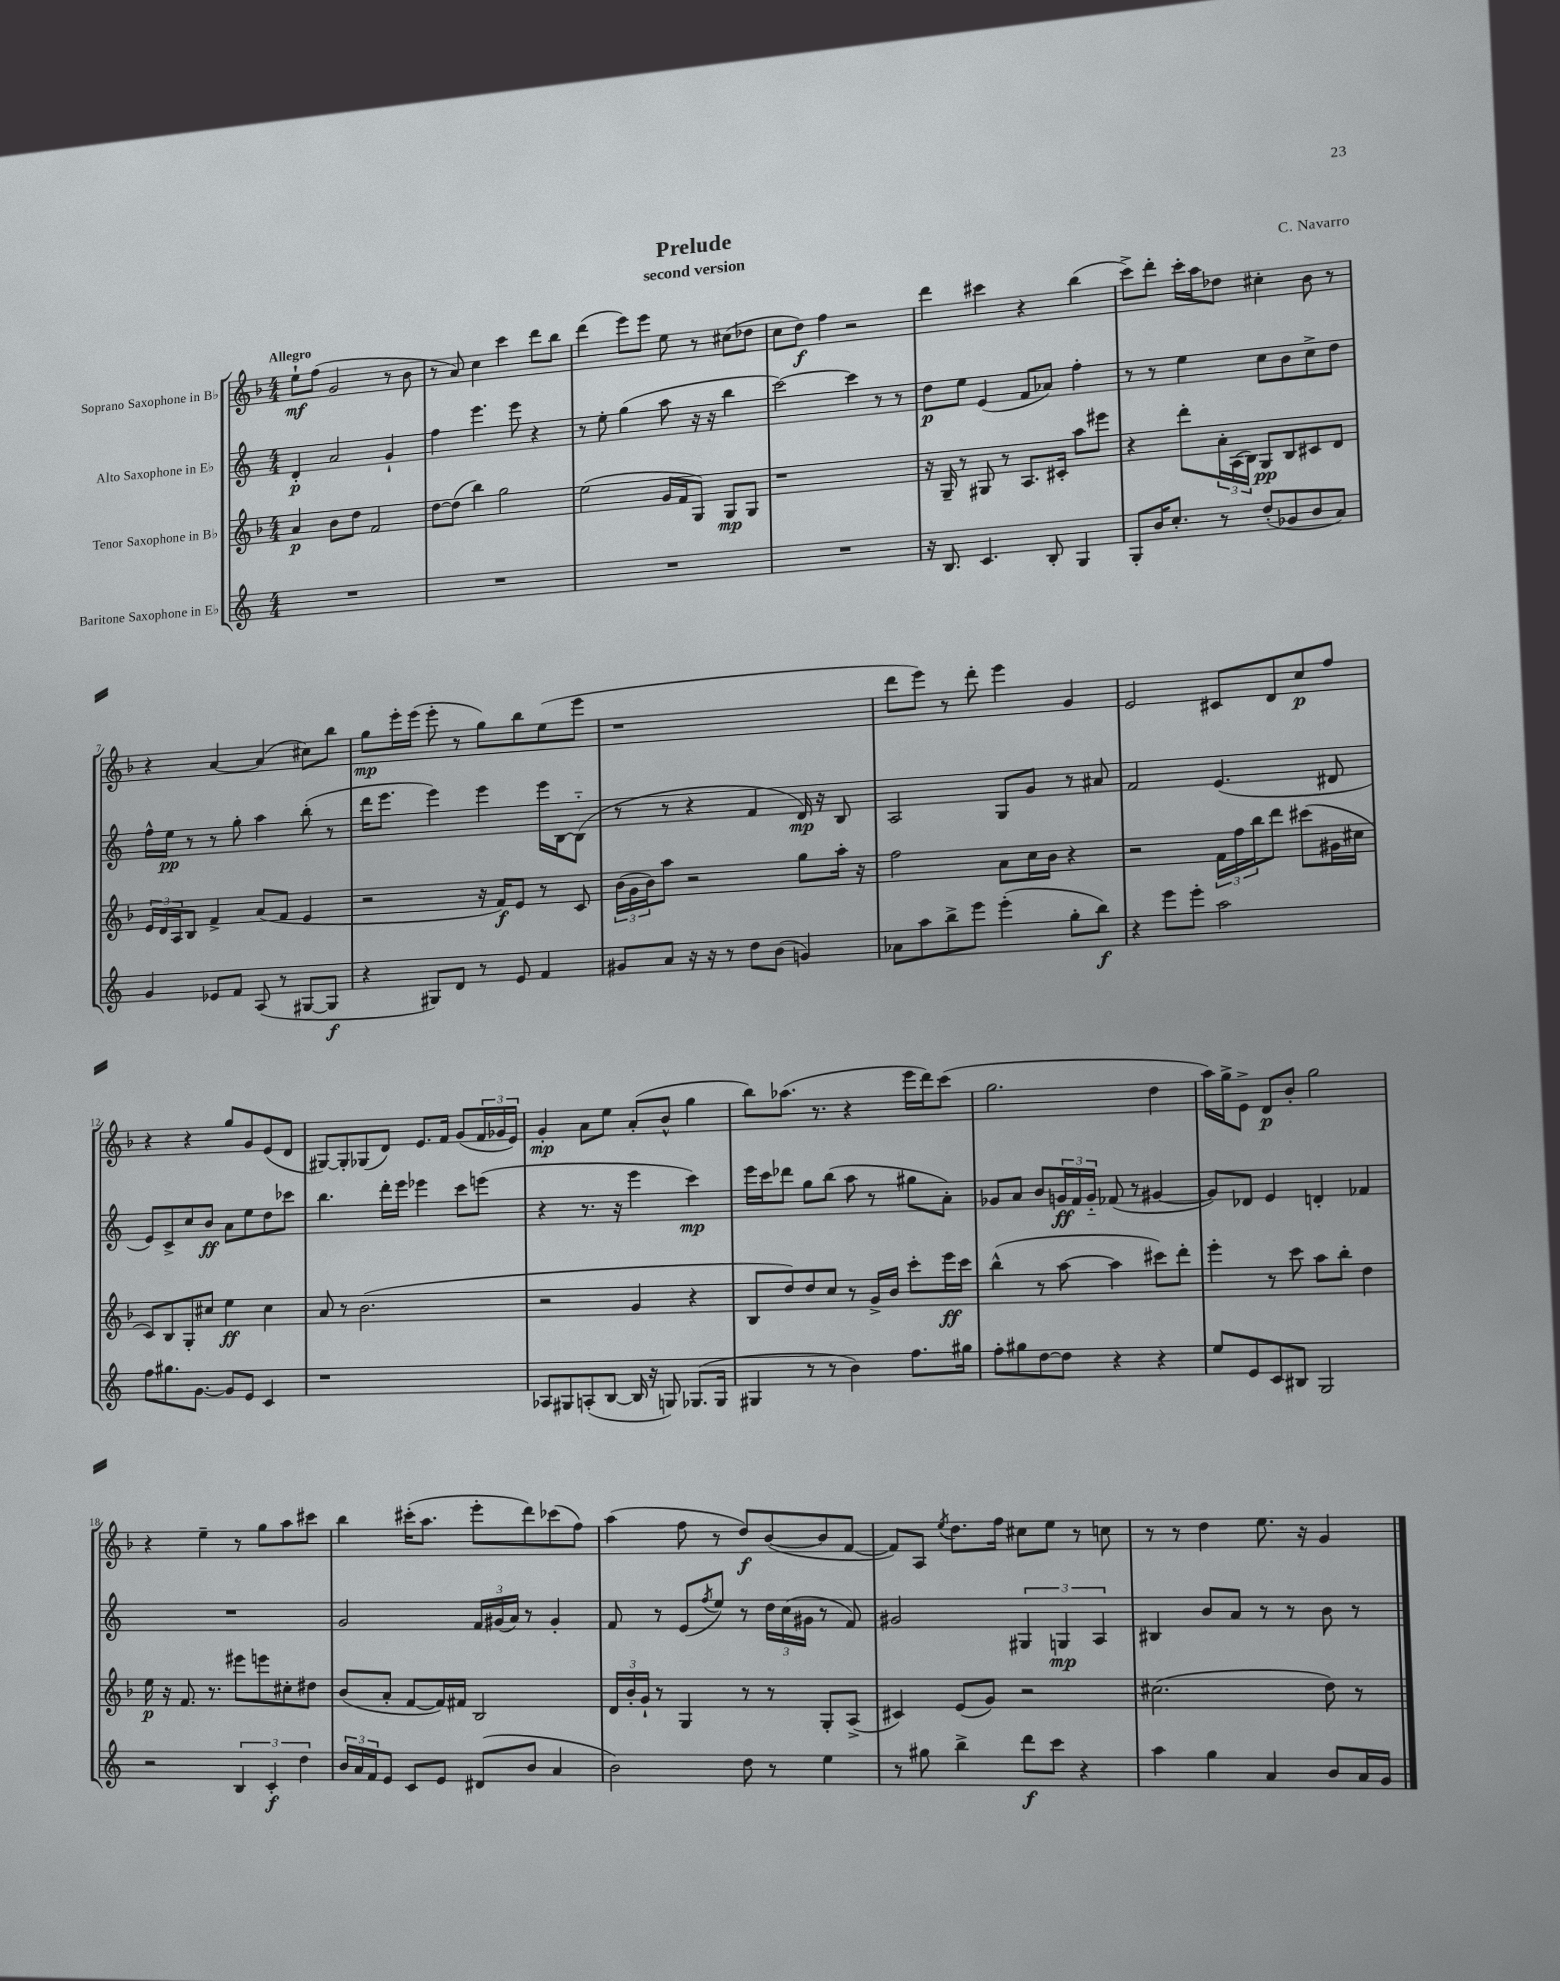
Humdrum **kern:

**kern	**dynam	**kern	**dynam	**kern	**dynam	**kern	**dynam
*part4	*part4	*part3	*part3	*part2	*part2	*part1	*part1
*staff4	*staff4	*staff3	*staff3	*staff2	*staff2	*staff1	*staff1
*I"Baritone Saxophone in E♭	*	*I"Tenor Saxophone in B♭	*	*I"Alto Saxophone in E♭	*	*I"Soprano Saxophone in B♭	*
*clefG2	*	*clefG2	*	*clefG2	*	*clefG2	*
*k[]	*	*k[b-]	*	*k[]	*	*k[b-]	*
*M4/4	*	*M4/4	*	*M4/4	*	*M4/4	*
=1	=1	=1	=1	=1	=1	=1	=1
!	!	!	!	!	!	!LO:TX:a:B:t=Allegro	!
1r	.	4a/	p	4d'/	p	8ee`\L	mf
.	.	.	.	.	.	(8ff\J	.
.	.	8b-\L	.	2a/	.	2g/	.
.	.	8dd\J	.	.	.	.	.
.	.	2f/	.	.	.	.	.
.	.	.	.	4g`/	.	8r	.
.	.	.	.	.	.	8b-\	.
=2	=2	=2	=2	=2	=2	=2	=2
1r	.	[8dd\L	.	4ff\	.	8r	.
.	.	(8dd\J]	.	.	.	8a/)	.
.	.	4bb-\)	.	4.eee\	.	4cc\	.
.	.	2gg\	.	.	.	4ccc\	.
.	.	.	.	8eee\	.	.	.
.	.	.	.	4r	.	8ddd\L	.
.	.	.	.	.	.	8bb-\J	.
=3	=3	=3	=3	=3	=3	=3	=3
1r	.	(2ee\	.	8r	.	(4ddd\	.
.	.	.	.	8ee'\	.	.	.
.	.	.	.	(4gg\	.	8eee\L)	.
.	.	.	.	.	.	8eee\J	.
.	.	16g/LL	.	8aa\	.	8ee\	.
.	.	16f/J	.	.	.	.	.
.	.	8G/J)	.	16r	.	8r	.
.	.	.	.	16r	.	.	.
.	.	8G/L	mp	4bb\	.	(8cc#X\L	.
.	.	8G/J	.	.	.	8dd-X\J	.
=4	=4	=4	=4	=4	=4	=4	=4
1r	.	1r	.	[2ccc\)	.	8cc\L	.
.	.	.	.	.	.	8dd\J)	f
.	.	.	.	.	.	4ff\	.
.	.	.	.	4ccc\]	.	2r	.
.	.	.	.	8r	.	.	.
.	.	.	.	8r	.	.	.
=5	=5	=5	=5	=5	=5	=5	=5
16r	.	16r	.	8dd\L	p	4ddd\	.
8.B/	.	16G~/	.	.	.	.	.
.	.	8r	.	8ee\J	.	.	.
4.c/	.	8G#X/	.	(4e/	.	4ccc#X\	.
.	.	8r	.	.	.	.	.
.	.	8.A/L	.	8f/L	.	4r	.
8B'/	.	.	.	8a-X/J)	.	.	.
.	.	16c#X'/Jk	.	.	.	.	.
4G/	.	8aa\L	.	4ff'\	.	(4bb-\	.
.	.	8eee#X\J	.	.	.	.	.
=6	=6	=6	=6	=6	=6	=6	=6
8G'/L	.	4r	.	8r	.	8ccc^\L)	.
16b/K	.	.	.	8r	.	8ddd'\J	.
8.cc'/J	.	.	.	.	.	.	.
.	.	8ddd'\L	.	4ee\	.	16ccc'\LL	.
.	.	.	.	.	.	16aa\J	.
8r	.	24a'\L	.	.	.	8dd-X\J	.
.	.	(24A\	.	.	.	.	.
.	.	24B-\JJ)	.	.	.	.	.
(8dd'/L	.	8G/L	pp	8cc\L	.	4cc#X'\	.
8g-X/	.	8B-/	.	8b\	.	.	.
8b/	.	8c#X/	.	8cc^\	.	8b-\	.
8a/J)	.	8d/J	.	8dd\J	.	8r	.
!!LO:LB:g=z
=7	=7	=7	=7	=7	=7	=7	=7
4g/	.	24e/LL	.	16ff^^\LL	.	4r	.
.	.	24d/	.	.	.	.	.
.	.	.	.	16ee\JJ	pp	.	.
.	.	24A/J	.	.	.	.	.
.	.	8B-/J	.	8r	.	.	.
8e-X/L	.	4f^/	.	8r	.	[4a/	.
8f/J	.	.	.	8gg'\	.	.	.
(8A/	.	(8a/L	.	4aa\	.	(4a/]	.
8r	.	8f/J	.	.	.	.	.
[8G#X/L	.	4e/	.	(8bb'\	.	8cc#X\L)	.
8G#/J]	f	.	.	8r	.	8bb-\J	.
=8	=8	=8	=8	=8	=8	=8	=8
4r	.	2r	.	16ddd\KL	.	8gg\L	mp
.	.	.	.	8.eee\J	.	.	.
.	.	.	.	.	.	16eee'\L	.
.	.	.	.	.	.	(16eee\JJ	.
8G#X/L)	.	.	.	4eee\)	.	8eee'\	.
8d/J	.	.	.	.	.	8r	.
8r	.	16r	.	4eee\	.	8gg\L)	.
.	.	16f/KL)	f	.	.	.	.
8e/	.	8e/J	.	.	.	8bb-\	.
4f/	.	8r	.	16eee\LL	.	(8ee\	.
.	.	.	.	[16B\J	.	.	.
.	.	8c/	.	(8B\J]	.	8eee\J	.
=9	=9	=9	=9	=9	=9	=9	=9
8g#X/L	.	(24b-\LL	.	8r	.	1r	.
.	.	24g\	.	.	.	.	.
.	.	24b-\J)	.	.	.	.	.
8a/J	.	8aa\J	.	8r	.	.	.
16r	.	2r	.	4r	.	.	.
16r	.	.	.	.	.	.	.
8r	.	.	.	.	.	.	.
8dd\L	.	.	.	4f/	.	.	.
(8b\J	.	.	.	.	.	.	.
4gn/)	.	8gg\L	.	16d/)	mp	.	.
.	.	.	.	16r	.	.	.
.	.	16aa'\Jk	.	8B/	.	.	.
.	.	16r	.	.	.	.	.
=10	=10	=10	=10	=10	=10	=10	=10
8a-X\L	.	2ff\	.	2A/	.	8ddd\L	.
8aa\	.	.	.	.	.	8eee\J)	.
8bb^\	.	.	.	.	.	8r	.
8eee\J	.	.	.	.	.	8ddd'\	.
(4eee'\	.	8a\L	.	8G/L	.	4eee\	.
.	.	16cc\L	.	8g/J	.	.	.
.	.	16b-\JJ	.	.	.	.	.
8gg'\L	.	4r	.	8r	.	4g/	.
8bb\J)	f	.	.	8a#X/	.	.	.
=11	=11	=11	=11	=11	=11	=11	=11
4r	.	2r	.	2f/	.	2e/	.
8eee\L	.	.	.	.	.	.	.
8eee'\J	.	.	.	.	.	.	.
2aa\	.	24f\LL	.	(4.e/	.	8c#X/L	.
.	.	24ff\	.	.	.	.	.
.	.	24bb-\J	.	.	.	.	.
.	.	8ddd\J	.	.	.	8d/	.
.	.	(8ccc#X\L	.	.	.	8cc/	p
.	.	16g#X\L	.	8d#X/	.	8ff/J	.
.	.	16cc#X\JJ	.	.	.	.	.
!!LO:LB:g=z
=12	=12	=12	=12	=12	=12	=12	=12
8ff\L	.	8c/L)	.	8e/L)	.	4r	.
8.gg#X\	.	8B-/	.	8c^/	.	.	.
.	.	8G'/	.	8cc/	.	4r	.
[8.g\J	.	.	.	.	.	.	.
.	.	8cc#X/J	.	8b/J	ff	.	.
8g/L]	.	4ee\	ff	8a\L	.	8gg/L	.
8e/J	.	.	.	8ee\	.	8g/	.
4c/	.	4cc#\	.	8dd\	.	(8e/	.
.	.	.	.	8ccc-X\J	.	8d/J	.
=13	=13	=13	=13	=13	=13	=13	=13
1r	.	8a/	.	4.bb\	.	[8G#X/L)	.
.	.	8r	.	.	.	8G#'/]	.
.	.	(2.b-\	.	.	.	(8G-X/	.
.	.	.	.	16ddd'\LL	.	8d/J)	.
.	.	.	.	16eee\JJ	.	.	.
.	.	.	.	4eee-X\	.	8.e/L	.
.	.	.	.	.	.	16f/Jk	.
.	.	.	.	8ccc\L	.	(8g/L	.
.	.	.	.	(8eeen\J	.	24f/L	.
.	.	.	.	.	.	24g-X/	.
.	.	.	.	.	.	24e/JJ)	.
=14	=14	=14	=14	=14	=14	=14	=14
8A-X/L	.	2r	.	4r	.	4g'/	mp
8G#X/	.	.	.	.	.	.	.
(8An'/	.	.	.	8.r	.	8a\L	.
[8B/J	.	.	.	.	.	8ee\J	.
.	.	.	.	16r	.	.	.
16B/]	.	4g/	.	4eee\	.	(8a'/L	.
16r	.	.	.	.	.	.	.
8Gn/)	.	.	.	.	.	8b-^^/J	.
(8.G-X/L	.	4r	.	4ccc\)	mp	4gg\	.
16G-/Jk	.	.	.	.	.	.	.
=15	=15	=15	=15	=15	=15	=15	=15
4G#X/	.	8B-/L	.	16eee\LL	.	8bb-\L)	.
.	.	.	.	16ccc\J	.	.	.
.	.	8dd/)	.	8ddd-X\J	.	(8.aa-X\J	.
8r	.	8dd/	.	8gg\L	.	.	.
.	.	.	.	.	.	8.r	.
8r	.	8cc/J	.	(8bb\J	.	.	.
4b\)	.	8r	.	8aa\	.	4r	.
.	.	16g^/LL	.	8r	.	.	.
.	.	16b-/JJ	.	.	.	.	.
8.ff\L	.	8ccc'\L	.	8gg#X\L	.	16eee\LL	.
.	.	.	.	.	.	16ddd\J)	.
.	.	16eee\L	ff	8a'\J)	.	(8ccc\J	.
16gg#X\Jk	.	16ccc\JJ	.	.	.	.	.
=16	=16	=16	=16	=16	=16	=16	=16
8ff'\L	.	(4bb-^^\	.	8g-X/L	.	2.gg\	.
8gg#X\	.	.	.	8a/J	.	.	.
[8dd\	.	8r	.	8b/L	.	.	.
8dd\J]	.	[8aa\	.	24gn/L	ff	.	.
.	.	.	.	24f/	.	.	.
.	.	.	.	24g/JJ	.	.	.
4r	.	4aa\]	.	(8f-X/	.	.	.
.	.	.	.	8r	.	.	.
4r	.	8ccc#X\L)	.	[4g#X/	.	4dd\	.
.	.	8ddd'\J	.	.	.	.	.
=17	=17	=17	=17	=17	=17	=17	=17
8ee/L	.	4eee'\	.	8g#/L])	.	16aa\LL)	.
.	.	.	.	.	.	16gg^\J	.
8e/	.	.	.	8d-X/J	.	8e^\J	.
8c/	.	8r	.	4e/	.	8d/L	p
8B#X/J	.	8ccc\	.	.	.	8b-'/J	.
2G/	.	8aa\L	.	4dn'/	.	2gg\	.
.	.	8bb-'\J	.	.	.	.	.
.	.	4dd\	.	4f-X/	.	.	.
!!LO:LB:g=z
=18	=18	=18	=18	=18	=18	=18	=18
2r	.	16ee\	p	1r	.	4r	.
.	.	16r	.	.	.	.	.
.	.	8.f/	.	.	.	.	.
.	.	.	.	.	.	4ee~\	.
.	.	8.r	.	.	.	.	.
6B/	.	8eee#X\L	.	.	.	8r	.
.	.	8eeen\	.	.	.	8gg\L	.
6c'/	f	.	.	.	.	.	.
.	.	8cc#X'\	.	.	.	8aa\	.
6dd\	.	.	.	.	.	.	.
.	.	8dd#X\J	.	.	.	8ccc#X\J	.
=19	=19	=19	=19	=19	=19	=19	=19
24b/LL	.	(8b-/L	.	2g/	.	4bb-\	.
24a/	.	.	.	.	.	.	.
24f/J	.	.	.	.	.	.	.
8e/J	.	8a'/J	.	.	.	.	.
8c/L	.	[8f/L	.	.	.	(16ccc#X'\KL	.
.	.	.	.	.	.	8.aa\J	.
8e/J	.	16f/L])	.	.	.	.	.
.	.	16f#X/JJ	.	.	.	.	.
(8d#X/L	.	2B-/	.	24f/LL	.	8eee'\L	.
.	.	.	.	(24g#X/	.	.	.
.	.	.	.	24a/JJ)	.	.	.
8b/J	.	.	.	8r	.	8ddd\)	.
4a/	.	.	.	4g#'/	.	(8ccc-X\	.
.	.	.	.	.	.	8ff\J)	.
=20	=20	=20	=20	=20	=20	=20	=20
2b\)	.	24d/LL	.	8f/	.	(4aa\	.
.	.	24b-'/	.	.	.	.	.
.	.	24g`/JJ	.	.	.	.	.
.	.	8r	.	8r	.	.	.
.	.	4G/	.	(8e/L	.	8ff\	.
.	.	.	.	8qff/	.	.	.
.	.	.	.	8ee/J)	.	8r	.
8dd\	.	8r	.	8r	.	8dd/L)	f
8r	.	8r	.	24dd\LL	.	([8b-/	.
.	.	.	.	(24cc\	.	.	.
.	.	.	.	24g#X\JJ	.	.	.
4ee\	.	8G'/L	.	8r	.	8b-/]	.
.	.	(8A^/J	.	8f/)	.	[8f/J	.
=21	=21	=21	=21	=21	=21	=21	=21
8r	.	4c#X/)	.	2g#X/	.	8f/L])	.
8gg#X\	.	.	.	.	.	8A/J	.
.	.	.	.	.	.	8qee/	.
4bb^\	.	(8e/L	.	.	.	8.dd\L	.
.	.	8g/J)	.	.	.	.	.
.	.	.	.	.	.	16ff\Jk	.
8ddd\L	f	2r	.	6G#X/	.	8cc#X\L	.
8ccc\J	.	.	.	.	.	8ee\J	.
.	.	.	.	6Gn/	mp	.	.
4r	.	.	.	.	.	8r	.
.	.	.	.	6A/	.	.	.
.	.	.	.	.	.	8ccn\	.
=22	=22	=22	=22	=22	=22	=22	=22
4aa\	.	(2.cc#X\	.	4B#X/	.	8r	.
.	.	.	.	.	.	8r	.
4gg\	.	.	.	8b/L	.	4dd\	.
.	.	.	.	8a/J	.	.	.
4a/	.	.	.	8r	.	8.ee\	.
.	.	.	.	8r	.	.	.
.	.	.	.	.	.	16r	.
8b/L	.	8dd\)	.	8b\	.	4g/	.
16a/L	.	8r	.	8r	.	.	.
16g/JJ	.	.	.	.	.	.	.
==	==	==	==	==	==	==	==
*-	*-	*-	*-	*-	*-	*-	*-
